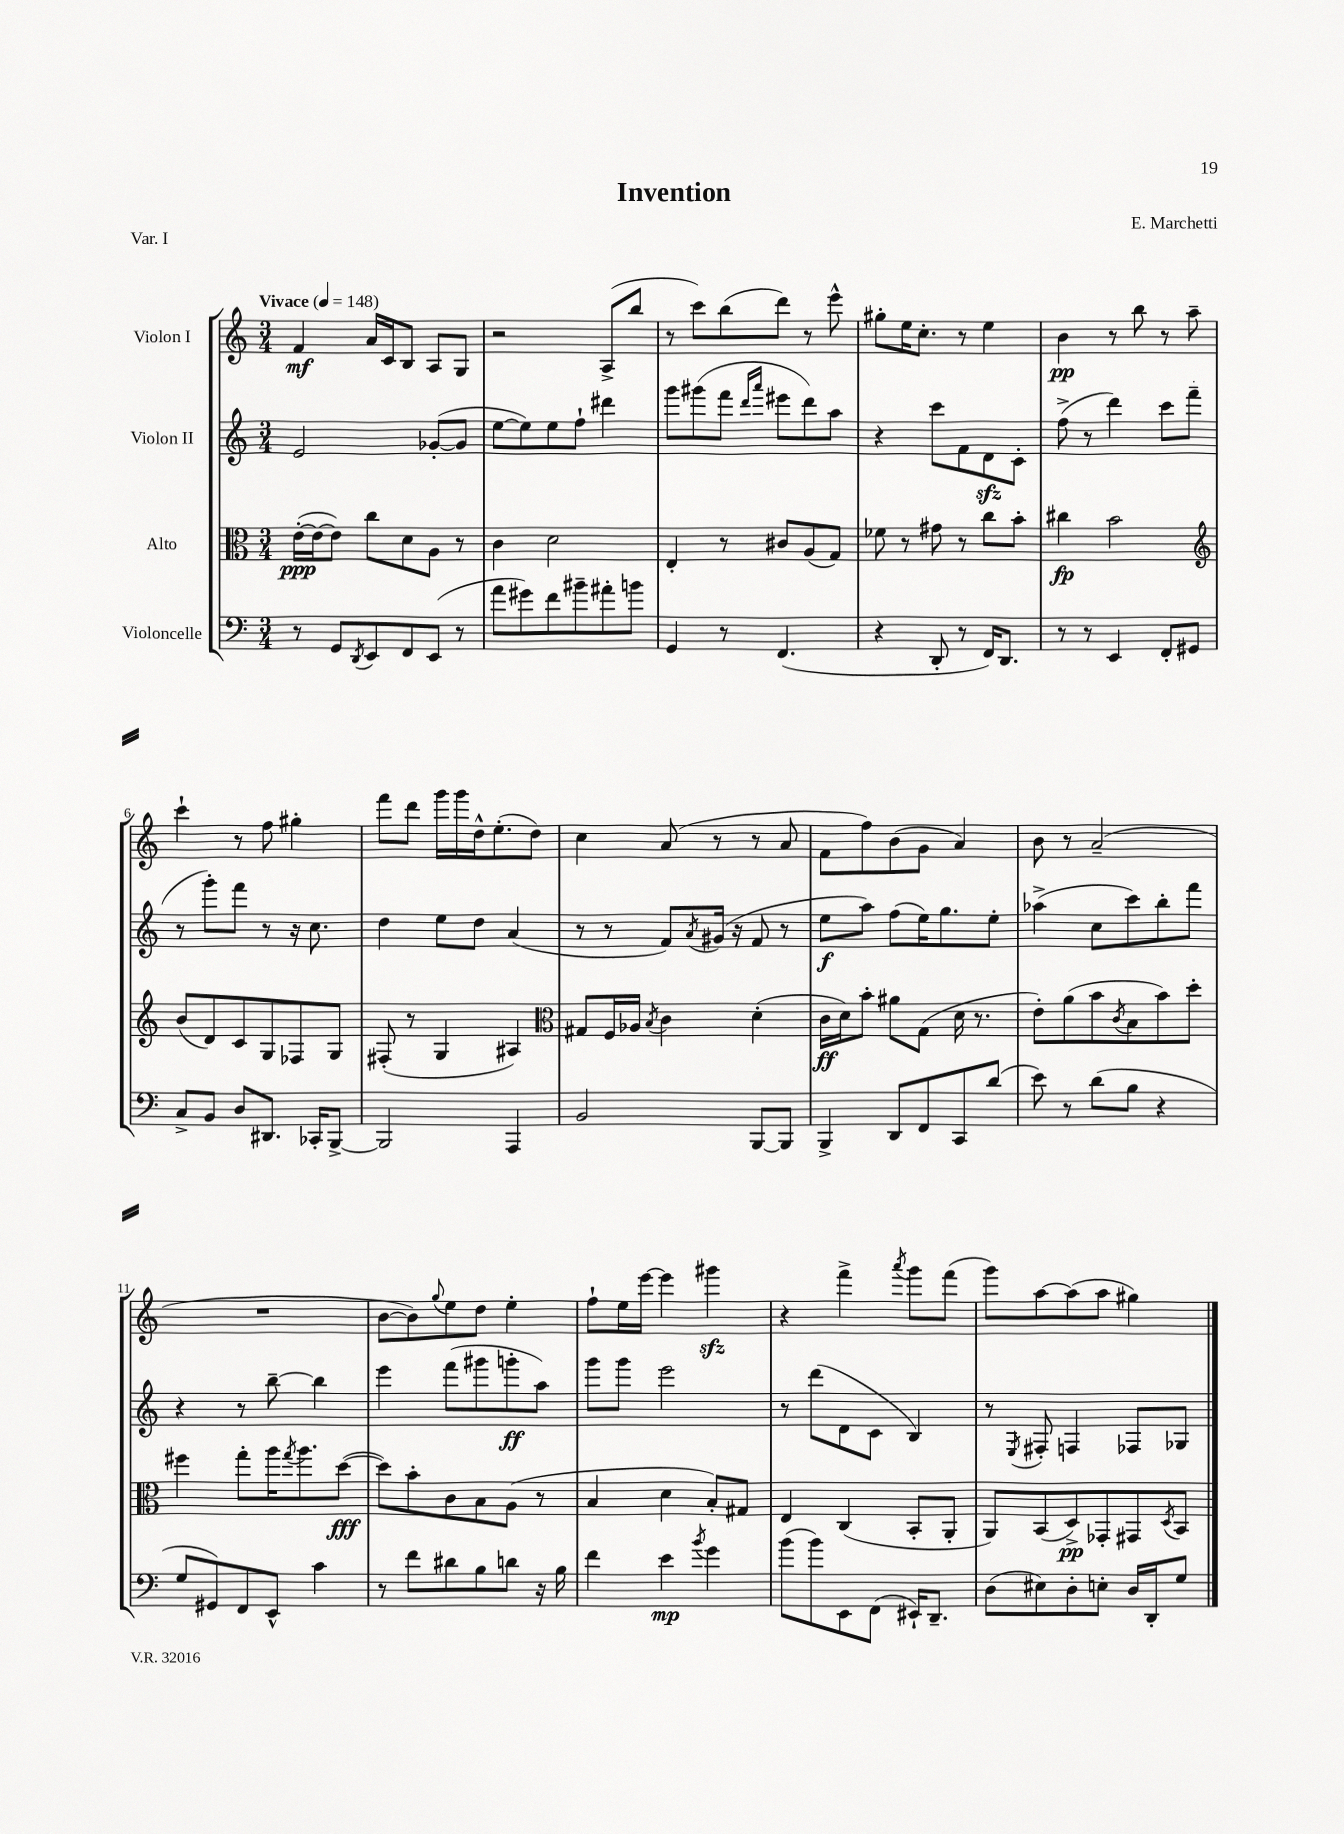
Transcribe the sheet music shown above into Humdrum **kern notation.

**kern	**kern	**kern	**kern
*staff4	*staff3	*staff2	*staff1
*clefF4	*clefC3	*clefG2	*clefG2
*k[]	*k[]	*k[]	*k[]
*M3/4	*M3/4	*M3/4	*M3/4
*MM148	*MM148	*MM148	*MM148
8r	([16e'	2e	4f
.	16e_	.	.
8GG	8e])	.	.
8qDD	.	.	.
8EE	8cc	.	16a
.	.	.	16c
8FF	8d	.	8B
(8EE	8A	([8g-'	8A
8r	8r	8g-]	8G
=	=	=	=
8a	4c	[8ee	2r
8g#)	.	8ee])	.
8f	2d	8ee	.
8b#~	.	8ff`	.
8a#'	.	4ddd#	(8A^
8b	.	.	8bb
=	=	=	=
4GG	4E'	8ggg	8r
.	.	(8ggg#	8ccc)
8r	8r	8fff	(8bb
.	.	16qqddd	.
.	.	16qqaaa	.
(4.FF	8c#	8eee#	8ddd)
.	(8A	8ddd)	8r
.	8G)	8aa	8eee^^
=	=	=	=
4r	8f-	4r	8gg#'
.	8r	.	16ee
.	.	.	8.cc'
8DD'	8g#	8ccc	.
8r	8r	8f	8r
16FF)	8cc	8d	4ee
8.DD	.	.	.
.	8b'	8c'	.
=	=	=	=
8r	4cc#	(8ff^	4b
8r	.	8r	.
4EE	2b	4ddd)	8r
.	.	.	8bb
8FF'	.	8ccc	8r
8GG#	.	(8fff~	8aa~
=	=	=	=
*	*clefG2	*	*
8C^	(8b	8r	4ccc`
8BB	8d)	8ggg')	.
8D	8c	8fff	8r
8.DD#	8G	8r	8ff
.	8F-	16r	4gg#'
16CC-'	.	8.cc	.
[8BBB^	8G	.	.
=	=	=	=
2BBB]	(8F#'	4dd	8fff
.	8r	.	8ddd
.	4G	8ee	16ggg
.	.	.	16ggg
.	.	8dd	16dd^^
.	.	.	(8.ee'
4AAA	4A#)	(4a	.
.	.	.	8dd)
=	=	=	=
*	*clefC3	*	*
2BB	8G#	8r	4cc
.	16F	8r	.
.	16A-	.	.
.	8qB	.	.
.	4c	8f)	(8a
.	.	8qa	.
.	.	(16g#	8r
.	.	16r	.
[8BBB	(4d'	8f	8r
8BBB]	.	8r	8a
=	=	=	=
4BBB^	16c	8ee	8f
.	16d)	.	.
.	8b'	8aa)	8ff)
8DD	8a#	(8ff	(8b
8FF	(8G	16ee)	8g
.	.	8.gg	.
8CC	16d	.	4a)
.	8.r	.	.
(8d	.	8ee'	.
=	=	=	=
8e)	8e')	(4aa-^	8b
8r	(8a	.	8r
(8d	8b	8cc	(2a~
.	8qc	.	.
8B	8B	8ccc)	.
4r	8b)	8bb'	.
.	8dd'	8fff	.
=	=	=	=
8G	4ff#	4r	2.r
8GG#)	.	.	.
8FF	8gg'	8r	.
8EE^^	16aa	[8bb~	.
.	8qgg	.	.
.	8.aa	.	.
4c	.	4bb]	.
.	([8dd	.	.
=	=	=	=
8r	8dd])	4eee	[8b
8f	8b'	.	8b])
.	.	.	8qqgg
8d#	8c	(8fff	8ee
8B	8B	8ggg#	8dd
8d	(8A	8ggg'	4ee'
16r	8r	8aa)	.
16B	.	.	.
=	=	=	=
4f	4B	8ggg	8ff`
.	.	8ggg	16ee
.	.	.	[16eee
4e	4d	2eee	4eee]
8qb	.	.	.
4g	8B')	.	4ggg#
.	8G#	.	.
=	=	=	=
(8b	4E	8r	4r
8b)	.	(8ddd	.
8EE	(4C	8d	4fff^
(8FF	.	8c	.
.	.	.	8qaaa
16EE#`)	8BB'	4B)	8ggg
8.DD~	.	.	.
.	8AA'	.	(8fff
=	=	=	=
(8D	8AA)	8r	8ggg)
.	.	8qE	.
8E#)	(8BB	8F#'	[8aa
8D'	8D^)	4F	(8aa]
8E'	8GG-'	.	8aa
16D	8GG#	8F-	4gg#)
16DD'	.	.	.
.	8qD	.	.
8G	8BB	8G-	.
==	==	==	==
*-	*-	*-	*-
